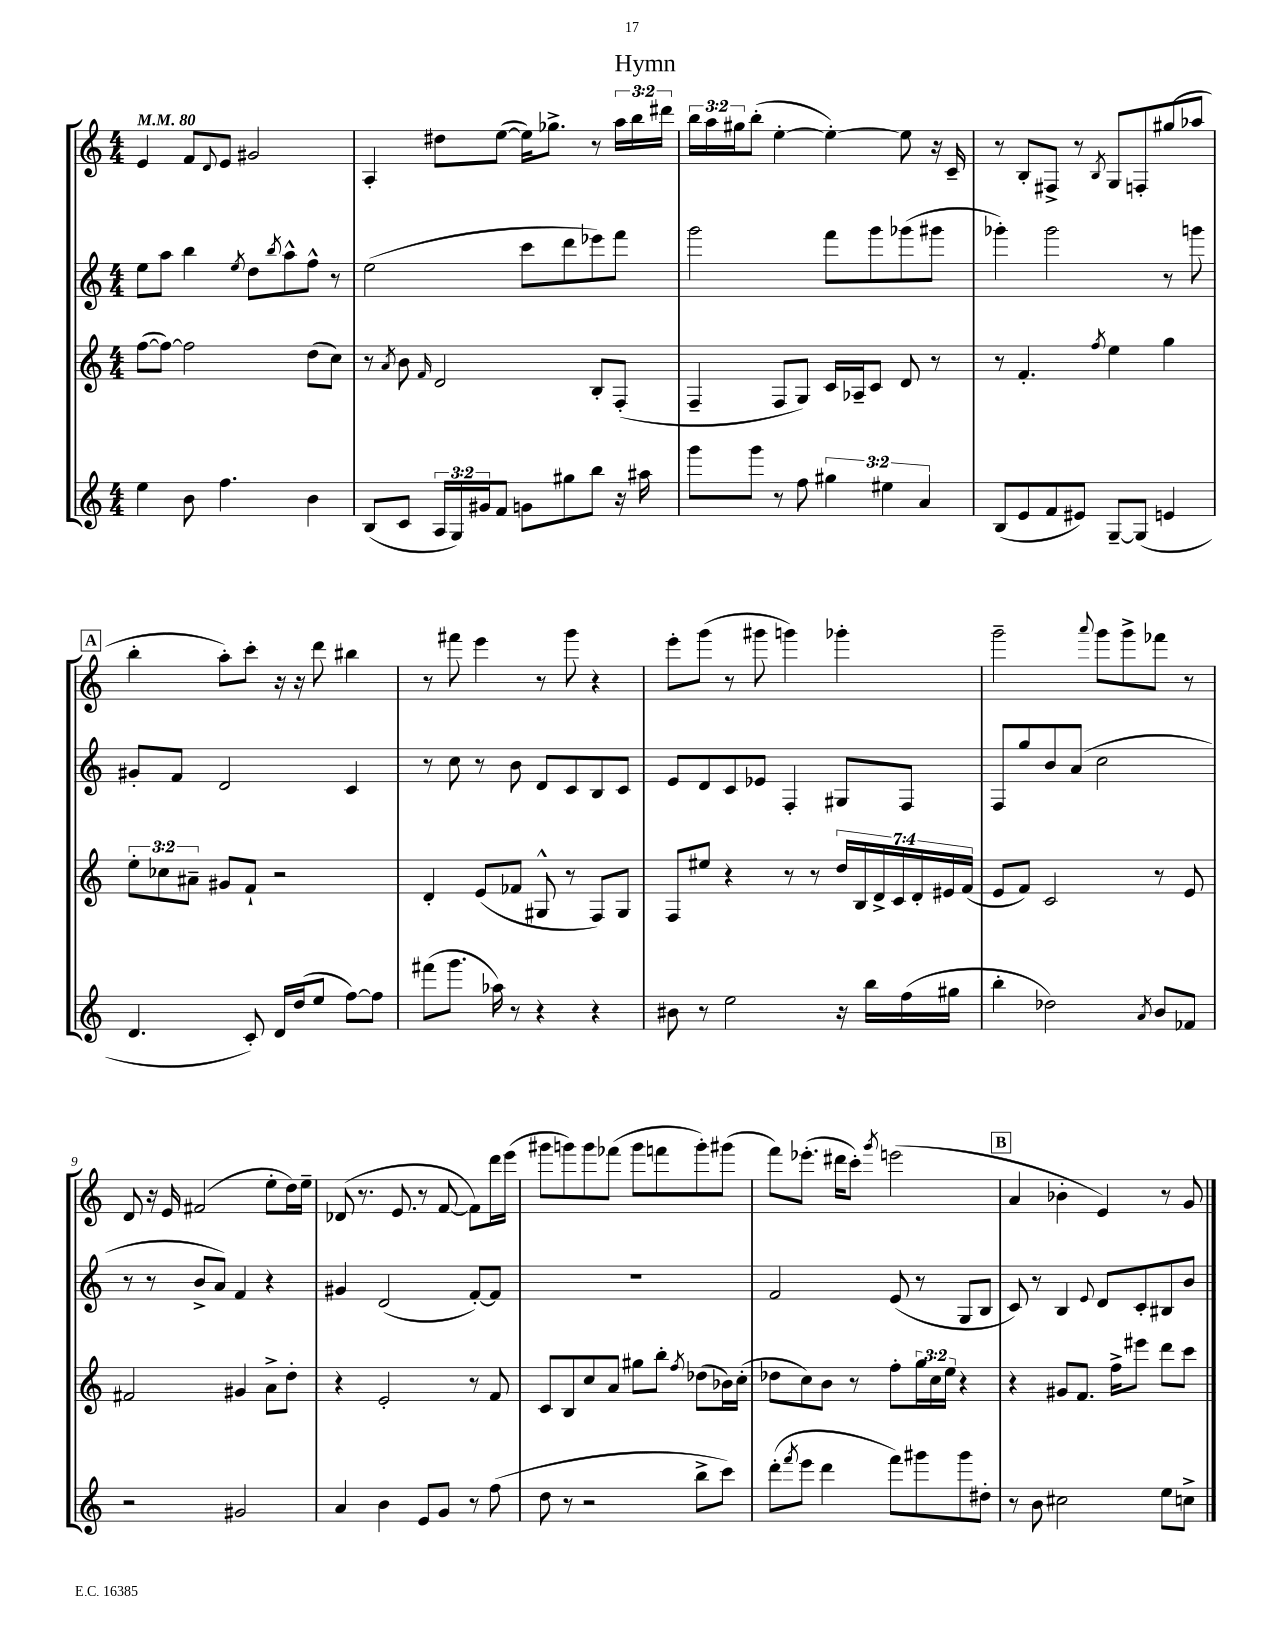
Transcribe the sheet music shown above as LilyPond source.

\header { title = "Hymn" }
<<
\new StaffGroup <<
\new Staff = "s0" {
    \clef treble \key c \major \numericTimeSignature \time 4/4 \override Staff.TupletNumber.text = #tuplet-number::calc-fraction-text \tempo 4 = 80
    e'4 f'8 \appoggiatura { d'8 } e'8 gis'2 |
    a4-. dis''8 e''8~( e''16) ges''8.-> r8 \tuplet 3/2 { a''16 b''16 dis'''16 } |
    \tuplet 3/2 { b''16 a''16 gis''16 } b''8-.( e''4~-. e''4~-.) e''8 r16 c'16-- |
    r8 b8-. fis8-> r8 \acciaccatura { b8 } g8 f8-. gis''8( aes''8 |
    \mark \markup { \box "A" } b''4-. a''8-.) c'''8-. r16 r16 d'''8 bis''4 |
    r8 fis'''8 e'''4 r8 g'''8 r4 |
    e'''8-. g'''8( r8 gis'''8 g'''4) ges'''4-. |
    g'''2-- \appoggiatura { a'''8 } g'''8 g'''8-> fes'''8 r8 |
    d'8 r16 e'16 fis'2( e''8-. d''16) e''16-- |
    des'8( r8. e'8. r8 f'8~ f'8) d'''16 e'''16( |
    gis'''8 g'''8) g'''8 fes'''8( g'''8 f'''8 g'''8-.) gis'''8( |
    f'''8) ees'''8.-.( dis'''16 c'''8-.) \acciaccatura { g'''8 } e'''2( |
    \mark \markup { \box "B" } a'4 bes'4-. e'4) r8 g'8 \bar "|." |
}
\new Staff = "s1" {
    \clef treble \key c \major \numericTimeSignature \time 4/4
    e''8 a''8 b''4 \acciaccatura { e''8 } d''8 \acciaccatura { b''8 } a''8-^ f''8-^ r8 |
    e''2( c'''8 d'''8 ees'''8) f'''8 |
    g'''2 f'''8 g'''8 ges'''8( gis'''8 |
    ges'''4-.) ges'''2 r8 g'''8 |
    \mark \markup { \box "A" } gis'8-. f'8 d'2 c'4 |
    r8 c''8 r8 b'8 d'8 c'8 b8 c'8 |
    e'8 d'8 c'8 ees'8 f4-. gis8 f8 |
    f8 g''8 b'8 a'8( c''2 |
    r8 r8 b'8-> a'8) f'4 r4 |
    gis'4 d'2( f'8~-.) f'8 |
    R1 |
    f'2 e'8( r8 g8 b8 |
    \mark \markup { \box "B" } c'8) r8 b4 \appoggiatura { e'8 } d'8 c'8-. bis8 b'8 \bar "|." |
}
\new Staff = "s2" {
    \clef treble \key c \major \numericTimeSignature \time 4/4 \override Staff.TupletNumber.text = #tuplet-number::calc-fraction-text
    f''8~( f''8~) f''2 d''8( c''8) |
    r8 \acciaccatura { a'8 } b'8 \grace { f'16 } d'2 b8-. f8-.( |
    f4-- f8 g8) c'16 aes16-- c'8 d'8 r8 |
    r8 f'4.-. \acciaccatura { f''8 } e''4 g''4 |
    \mark \markup { \box "A" } \tuplet 3/2 { e''8-. ces''8 ais'8-- } gis'8 f'8-! r2 |
    d'4-. e'8( fes'8 gis8-^ r8 f8) gis8 |
    f8 eis''8 r4 r8 r8 \tuplet 7/4 { d''16 b16 d'16-> c'16 d'16-. eis'16 f'16( } |
    e'8 f'8) c'2 r8 e'8 |
    fis'2 gis'4 a'8-> d''8-. |
    r4 e'2-. r8 f'8 |
    c'8 b8 c''8 a'8 gis''8 b''8-. \acciaccatura { f''8 } des''8( bes'16) c''16-.( |
    des''8 c''8) b'8 r8 f''8-. \tuplet 3/2 { g''16 c''16 e''16 } r4 |
    \mark \markup { \box "B" } r4 gis'8 f'8. f''16-> eis'''8 d'''8 c'''8 \bar "|." |
}
\new Staff = "s3" {
    \clef treble \key c \major \numericTimeSignature \time 4/4 \override Staff.TupletNumber.text = #tuplet-number::calc-fraction-text
    e''4 b'8 f''4. b'4 |
    b8( c'8 \tuplet 3/2 { a16 g16) gis'16 } f'8 g'8 gis''8 b''8 r16 ais''16 |
    g'''8 g'''8 r8 f''8 \tuplet 3/2 { gis''4 eis''4 a'4 } |
    b8( e'8 f'8 eis'8) g8~-- g8( e'4 |
    \mark \markup { \box "A" } d'4. c'8-.) d'16 d''16( e''8 f''8~) f''8 |
    fis'''8( g'''8. aes''16) r8 r4 r4 |
    bis'8 r8 e''2 r16 b''16 f''16( gis''16 |
    b''4-. des''2) \acciaccatura { a'8 } b'8 fes'8 |
    r2 gis'2 |
    a'4 b'4 e'8 g'8 r8 f''8( |
    d''8 r8 r2 b''8-> c'''8) |
    d'''8-.( \acciaccatura { f'''8 } e'''8 d'''4 f'''8) gis'''8 gis'''8 dis''8-. |
    \mark \markup { \box "B" } r8 b'8 cis''2 e''8 c''8-> \bar "|." |
}
>>
>>
